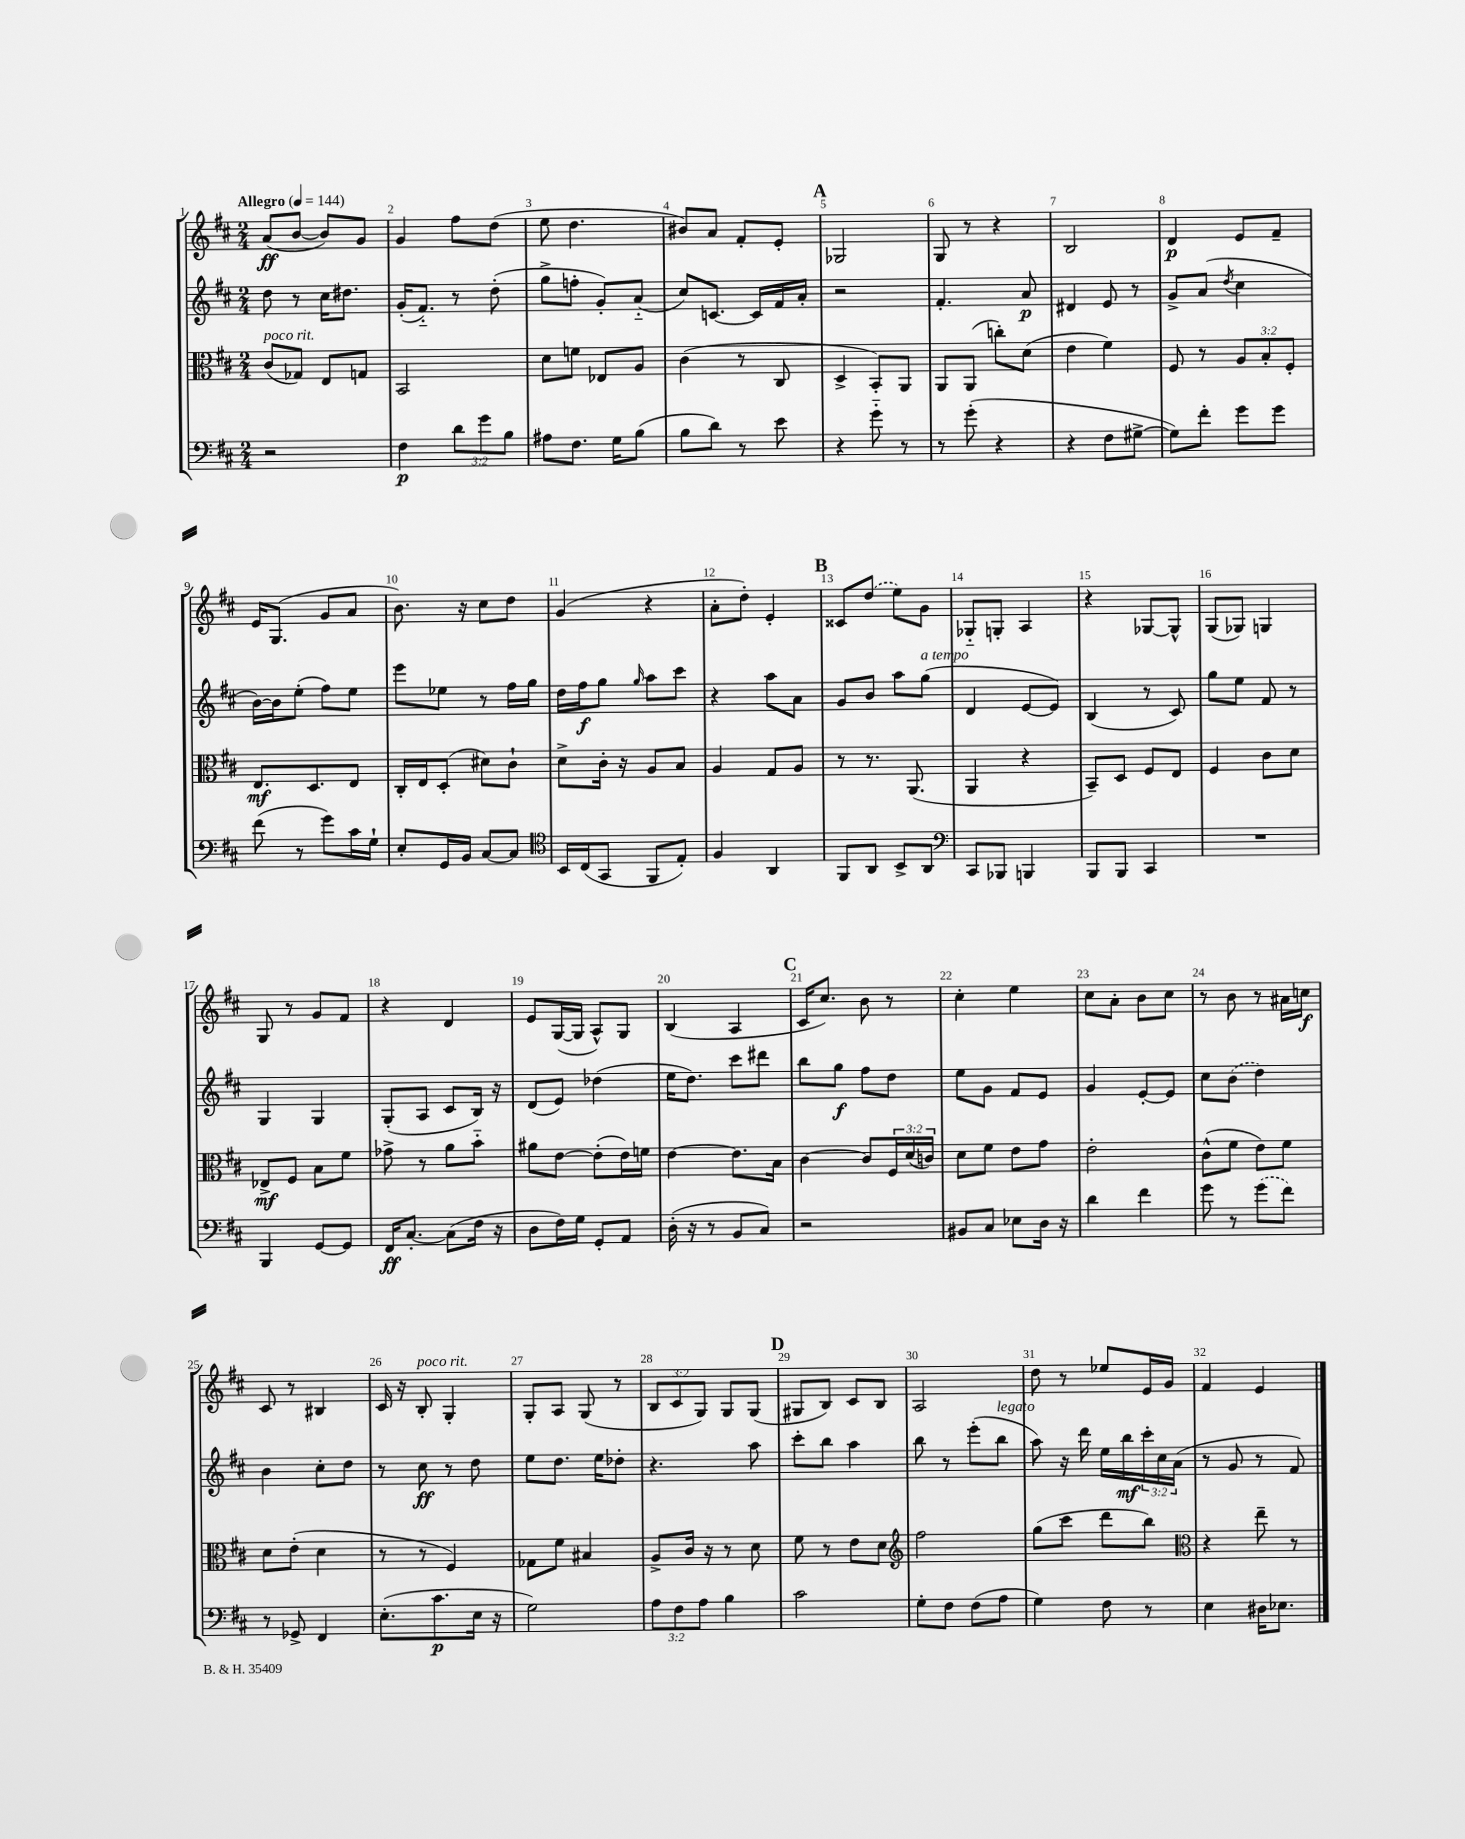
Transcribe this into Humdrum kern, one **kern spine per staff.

**kern	**dynam	**kern	**dynam	**kern	**dynam	**kern	**dynam
*part4	*part4	*part3	*part3	*part2	*part2	*part1	*part1
*staff4	*staff4	*staff3	*staff3	*staff2	*staff2	*staff1	*staff1
*clefF4	*	*clefC3	*	*clefG2	*	*clefG2	*
*k[f#c#]	*	*k[f#c#]	*	*k[f#c#]	*	*k[f#c#]	*
*M2/4	*	*M2/4	*	*M2/4	*	*M2/4	*
*MM144	*	*MM144	*	*MM144	*	*MM144	*
=1	=1	=1	=1	=1	=1	=1	=1
!	!	!	!	!	!	!LO:TX:a:B:t=Allegro	!
!	!	!LO:TX:a:i:t=poco rit.	!	!	!	!	!
2r	.	(8c#/L	.	8dd\	.	(8a/L	ff
.	.	8G-X/J)	.	8r	.	[8b/J	.
.	.	8E/L	.	16cc#\KL	.	8b/L])	.
.	.	.	.	8.dd#X\J	.	.	.
.	.	8Gn/J	.	.	.	8g/J	.
=2	=2	=2	=2	=2	=2	=2	=2
4F#\	p	2BB/	.	(16g'/KL	.	4g/	.
.	.	.	.	8.f#/J)	.	.	.
12d\L	.	.	.	8r	.	8ff#\L	.
12g\	.	.	.	.	.	.	.
.	.	.	.	(8dd'\	.	(8dd\J	.
12B\J	.	.	.	.	.	.	.
=3	=3	=3	=3	=3	=3	=3	=3
8A#X\L	.	8d\L	.	8gg^\L	.	8ee\	.
8.F#\J	.	8fn\J	.	8ffn'\J	.	4.dd\	.
.	.	8E-X/L	.	8g'/L)	.	.	.
16G\KL	.	.	.	.	.	.	.
(8B\J	.	8A/J	.	(8a/J	.	.	.
=4	=4	=4	=4	=4	=4	=4	=4
8B\L	.	(4c#\	.	8cc#/L)	.	8b#X/L)	.
8d\J)	.	.	.	[8.cn/J	.	8a/J	.
8r	.	8r	.	.	.	8f#'/L	.
.	.	.	.	16c/LL]	.	.	.
8e\	.	8C#/	.	16f#/	.	8e'/J	.
.	.	.	.	16a'/JJ	.	.	.
!!LO:REH:place=s1:t=A
=5	=5	=5	=5	=5	=5	=5	=5
4r	.	4D^/	.	2r	.	2G-X/	.
8g\	.	8BB'/L)	.	.	.	.	.
8r	.	8AA/J	.	.	.	.	.
=6	=6	=6	=6	=6	=6	=6	=6
8r	.	8AA/L	.	4.f#'/	.	8G/	.
(8g'\	.	(8AA/J	.	.	.	8r	.
4r	.	8ccn'\L)	.	.	.	4r	.
.	.	(8d\J	.	8a/	p	.	.
=7	=7	=7	=7	=7	=7	=7	=7
4r	.	4e\	.	4d#X/	.	2B/	.
8F#\L	.	4f#\)	.	8e/	.	.	.
[8G#X^\J	.	.	.	8r	.	.	.
=8	=8	=8	=8	=8	=8	=8	=8
8G#\L])	.	8F#/	.	8g^/L	.	4d/	p
8f#'\J	.	8r	.	(8a/J	.	.	.
.	.	.	.	8qdd/	.	.	.
8g\L	.	12A/L	.	4cc#\	.	8e/L	.
.	.	12B'/	.	.	.	.	.
8g\J	.	.	.	.	.	8f#~/J	.
.	.	12F#'/J	.	.	.	.	.
!!LO:LB:g=z
=9	=9	=9	=9	=9	=9	=9	=9
(8f#\	.	8.E/L	mf	[16b\LL)	.	16e/KL	.
.	.	.	.	16b\J]	.	(8.G/J	.
8r	.	.	.	(8ee'\J	.	.	.
.	.	8.D/	.	.	.	.	.
8g\L)	.	.	.	8ff#\L)	.	8g/L	.
16c#\L	.	8E/J	.	8ee\J	.	8a/J	.
16G`\JJ	.	.	.	.	.	.	.
=10	=10	=10	=10	=10	=10	=10	=10
8E'/L	.	16C#'/LL	.	8eee\L	.	8.b\)	.
.	.	16E/J	.	.	.	.	.
16GG/L	.	(8D'/J	.	8ee-X\J	.	.	.
16BB/JJ	.	.	.	.	.	16r	.
[8C#/L	.	8d#X\L)	.	8r	.	8cc#\L	.
8C#/J]	.	8c#`\J	.	16ff#\LL	.	8dd\J	.
.	.	.	.	16gg\JJ	.	.	.
=11	=11	=11	=11	=11	=11	=11	=11
*clefC4	*	*	*	*	*	*	*
16BB/LL	.	8d^\L	.	16dd\LL	.	(4g/	.
(16C#/J	.	.	.	16ff#\J	f	.	.
8GG/J	.	16c#'\Jk	.	8gg\J	.	.	.
.	.	16r	.	.	.	.	.
.	.	.	.	16qqgg/	.	.	.
8FF#/L	.	8A/L	.	8aa\L	.	4r	.
8E'/J)	.	8B/J	.	8ccc#\J	.	.	.
=12	=12	=12	=12	=12	=12	=12	=12
4F#/	.	4A/	.	4r	.	8a'\L	.
.	.	.	.	.	.	8dd'\J)	.
4AA/	.	8G/L	.	8aa\L	.	4e'/	.
.	.	8A/J	.	8a\J	.	.	.
!!LO:REH:place=s1:t=B
=13	=13	=13	=13	=13	=13	=13	=13
8FF#/L	.	8r	.	8g/L	.	8c##X/L	.
8AA/J	.	8.r	.	8b/J	.	(8dd/J	.
8BB^/L	.	.	.	8aa\L	.	8ee\L)	.
.	.	(8.AA/	.	.	.	.	.
!	!	!	!	!LO:TX:a:i:t=a tempo	!	!	!
8AA/J	.	.	.	(8gg\J	.	8g\J	.
=14	=14	=14	=14	=14	=14	=14	=14
*clefF4	*	*	*	*	*	*	*
8CC#/L	.	4AA/	.	4d/	.	8G-X/L	.
8BBB-X/J	.	.	.	.	.	8Gn'/J	.
4BBBn/	.	4r	.	[8e/L	.	4A/	.
.	.	.	.	8e/J])	.	.	.
=15	=15	=15	=15	=15	=15	=15	=15
8BBB/L	.	8BB~/L)	.	(4B/	.	4r	.
8BBB/J	.	8D/J	.	.	.	.	.
4CC#/	.	8F#/L	.	8r	.	[8G-X/L	.
.	.	8E/J	.	8c#/)	.	8G-^^/J]	.
=16	=16	=16	=16	=16	=16	=16	=16
2r	.	4F#/	.	8gg\L	.	(8G/L	.
.	.	.	.	8ee\J	.	8G-X/J)	.
.	.	8c#\L	.	8f#/	.	4Gn/	.
.	.	8d\J	.	8r	.	.	.
!!LO:LB:g=z
=17	=17	=17	=17	=17	=17	=17	=17
4BBB/	.	8E-X^/L	mf	4G/	.	8G/	.
.	.	8F#/J	.	.	.	8r	.
[8GG/L	.	8B\L	.	4G/	.	8g/L	.
8GG/J]	.	8f#\J	.	.	.	8f#/J	.
=18	=18	=18	=18	=18	=18	=18	=18
16FF#/KL	ff	8g-X^\	.	(8G'/L	.	4r	.
[8.C#'/J	.	.	.	.	.	.	.
.	.	8r	.	8A/J	.	.	.
(8C#\L]	.	8a\L	.	8c#/L	.	4d/	.
16F#\Jk	.	8b\J	.	16B/Jk)	.	.	.
16r	.	.	.	16r	.	.	.
=19	=19	=19	=19	=19	=19	=19	=19
8D\L	.	8a#X\L	.	(8d/L	.	8e/L	.
16F#\L)	.	[8e\J	.	8e/J)	.	([16G/L	.
16G\JJ	.	.	.	.	.	16G/JJ]	.
8GG'/L	.	(8e'\L]	.	(4dd-X\	.	8A^^/L)	.
8AA/J	.	16e\L)	.	.	.	8G/J	.
.	.	16fn\JJ	.	.	.	.	.
=20	=20	=20	=20	=20	=20	=20	=20
(16D'\	.	[4e\	.	16ee\KL	.	(4B/	.
16r	.	.	.	8.dd\J)	.	.	.
8r	.	.	.	.	.	.	.
8BB/L	.	8.e\L]	.	8ccc#\L	.	4A/	.
8C#/J)	.	.	.	8ddd#X\J	.	.	.
.	.	16B\Jk	.	.	.	.	.
!!LO:REH:place=s1:t=C
=21	=21	=21	=21	=21	=21	=21	=21
2r	.	[4c#\	.	8bb\L	.	16c#/KL	.
.	.	.	.	.	.	8.cc#/J)	.
.	.	.	.	8gg\J	f	.	.
.	.	8c#/L]	.	8ff#\L	.	8b\	.
.	.	24F#/L	.	8dd\J	.	8r	.
.	.	(24d/	.	.	.	.	.
.	.	24cn/JJ)	.	.	.	.	.
=22	=22	=22	=22	=22	=22	=22	=22
8BB#X/L	.	8d\L	.	8ee\L	.	4cc#'\	.
8C#/J	.	8f#\J	.	8g\J	.	.	.
8E-X\L	.	8e\L	.	8f#/L	.	4ee\	.
16D\Jk	.	8g\J	.	8e/J	.	.	.
16r	.	.	.	.	.	.	.
=23	=23	=23	=23	=23	=23	=23	=23
4d\	.	2e'\	.	4g/	.	8cc#\L	.
.	.	.	.	.	.	8a'\J	.
4f#\	.	.	.	[8e'/L	.	8b\L	.
.	.	.	.	8e/J]	.	8cc#\J	.
=24	=24	=24	=24	=24	=24	=24	=24
8g\	.	(8c#^^\L	.	8cc#\L	.	8r	.
8r	.	8f#\J	.	(8b\J	.	8b\	.
(8g\L	.	8e\L)	.	4dd\)	.	8r	.
8f#\J)	.	8f#\J	.	.	.	16a#X\LL	.
.	.	.	.	.	.	16ccn\JJ	f
!!LO:LB:g=z
=25	=25	=25	=25	=25	=25	=25	=25
8r	.	8d\L	.	4b\	.	8c#/	.
8GG-X^/	.	(8e'\J	.	.	.	8r	.
4FF#/	.	4d\	.	8cc#'\L	.	4B#X/	.
.	.	.	.	8dd\J	.	.	.
=26	=26	=26	=26	=26	=26	=26	=26
(8.E'\L	.	8r	.	8r	.	16c#/	.
.	.	.	.	.	.	16r	.
!	!	!	!	!	!	!LO:TX:a:i:t=poco rit.	!
.	.	8r	.	8cc#\	ff	8B'/	.
8.c#\	p	.	.	.	.	.	.
.	.	4F#/)	.	8r	.	4G'/	.
16E\Jk	.	.	.	8dd\	.	.	.
16r	.	.	.	.	.	.	.
=27	=27	=27	=27	=27	=27	=27	=27
2G\)	.	8G-X\L	.	8ee\L	.	8G'/L	.
.	.	8f#\J	.	8.dd\J	.	8A/J	.
.	.	4B#X/	.	.	.	(8G/	.
.	.	.	.	16ee\KL	.	.	.
.	.	.	.	8dd-X'\J	.	8r	.
=28	=28	=28	=28	=28	=28	=28	=28
12A\L	.	8A^/L	.	4.r	.	12B/L	.
12F#\	.	.	.	.	.	12c#/	.
.	.	16c#/Jk	.	.	.	.	.
12A\J	.	.	.	.	.	12G/J)	.
.	.	16r	.	.	.	.	.
4B\	.	8r	.	.	.	8G/L	.
.	.	8d\	.	8aa\	.	(8G/J	.
!!LO:REH:place=s1:t=D
=29	=29	=29	=29	=29	=29	=29	=29
2c#\	.	8f#\	.	8ccc#'\L	.	8G#X/L	.
.	.	8r	.	8bb\J	.	8B/J)	.
.	.	8e\L	.	4aa\	.	8c#/L	.
.	.	8d\J	.	.	.	8B/J	.
=30	=30	=30	=30	=30	=30	=30	=30
*	*	*clefG2	*	*	*	*	*
8G'\L	.	2ff#\	.	8bb\	.	2A/	.
8F#\J	.	.	.	8r	.	.	.
(8F#\L	.	.	.	(8eee'\L	.	.	.
!	!	!	!	!LO:TX:a:i:t=legato	!	!	!
8A\J	.	.	.	8bb\J	.	.	.
=31	=31	=31	=31	=31	=31	=31	=31
4G\)	.	(8gg\L	.	8aa\)	.	8dd\	.
.	.	8ccc#\J	.	16r	.	8r	.
.	.	.	.	16ddd\	.	.	.
8F#\	.	8ddd\L	.	16ee\LL	.	8ee-X/L	.
.	.	.	.	16bb\	mf	.	.
8r	.	8bb\J)	.	24ccc#'\	.	16e/L	.
.	.	.	.	24cc#\	.	.	.
.	.	.	.	.	.	16g/JJ	.
.	.	.	.	(24a\JJ	.	.	.
=32	=32	=32	=32	=32	=32	=32	=32
*	*	*clefC3	*	*	*	*	*
4E\	.	4r	.	8r	.	4f#/	.
.	.	.	.	8g/	.	.	.
16D#X\KL	.	8ee~\	.	8r	.	4e/	.
8.E-X\J	.	.	.	.	.	.	.
.	.	8r	.	8f#/)	.	.	.
==	==	==	==	==	==	==	==
*-	*-	*-	*-	*-	*-	*-	*-
